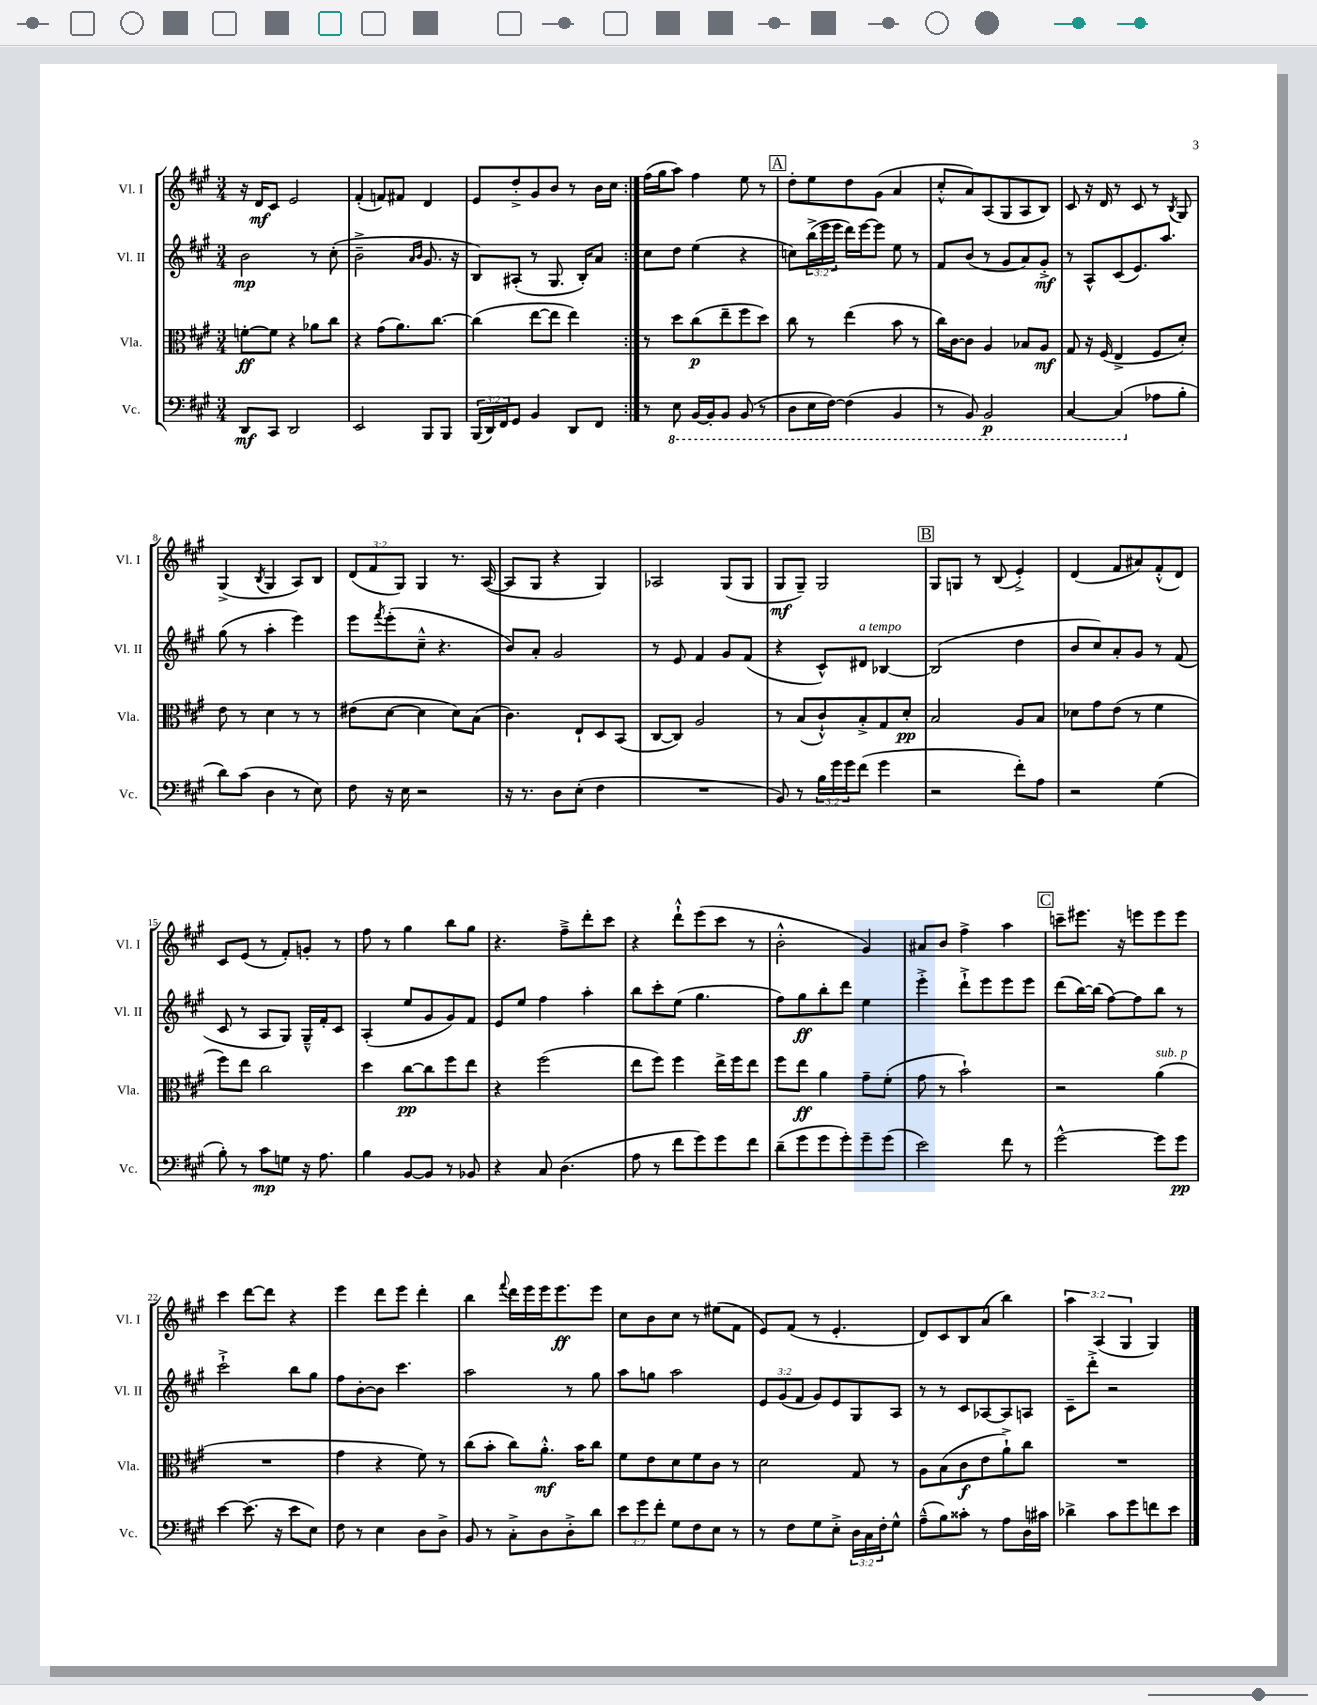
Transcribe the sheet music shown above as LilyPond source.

<<
\new StaffGroup <<
\new Staff = "s0" \with { instrumentName = "Vl. I" shortInstrumentName = "Vl. I" } {
    \clef treble \key a \major \numericTimeSignature \time 3/4 \override Staff.TupletNumber.text = #tuplet-number::calc-fraction-text
    \repeat volta 2 { r16 d'16\mf cis'8 e'2 |
    fis'4-.( f'8) fis'8 d'4 |
    e'8 d''8-.-> gis'8 b'8 r8 b'16 cis''16 | }
    fis''16( gis''16 a''8) fis''4 e''8 r8 |
    \mark \markup { \box "A" } d''8-. e''8 d''8 gis'8( a'4 |
    cis''8-.-^ a'8) a8( gis8 a8 b8) |
    cis'8 r16 d'16 r8 cis'8 r8 \acciaccatura { b8 } gis8 |
    gis4->( \acciaccatura { b8 } gis4 a8) b8 |
    \tuplet 3/2 { d'8( fis'8 gis8) } gis4 r8. a16~( |
    a8 gis8 r4 gis4) |
    aes2 gis8( gis8 |
    gis8\mf gis8--) gis2 |
    \mark \markup { \box "B" } gis8 g8 r8 b8( e'4-.->) |
    d'4( fis'8 ais'8) fis'8-.-^( d'8) |
    cis'8 e'8( r8 fis'8-.) g'8-. r8 |
    fis''8 r8 gis''4 b''8 gis''8 |
    r4. fis''8---> d'''8-. cis'''8 |
    r4 d'''8-!-^ e'''8( cis'''8 r8 |
    b'2-.-^ gis'4) |
    ais'8 b'8 fis''4-> a''4 |
    \mark \markup { \box "C" } c'''8-- eis'''8. r16 e'''8 e'''8 e'''8 |
    cis'''4 d'''8~ d'''8 r4 |
    e'''4 d'''8 e'''8 d'''4-. |
    b''4 \appoggiatura { fis'''8 } d'''16 e'''16 e'''16 e'''8.\ff e'''8 |
    cis''8 b'8 cis''8 r8 eis''8( fis'8 |
    e'8) fis'8( r8 e'4.-. |
    d'8) cis'8 b8 a'8( b''4) |
    \tuplet 3/2 { a''4 a4( gis4 } gis4) \bar "|." |
}
\new Staff = "s1" \with { instrumentName = "Vl. II" shortInstrumentName = "Vl. II" } {
    \clef treble \key a \major \numericTimeSignature \time 3/4 \override Staff.TupletNumber.text = #tuplet-number::calc-fraction-text
    \repeat volta 2 { b'2\mp r8 cis''8-.( |
    b'2---> \grace { a'16 b'16 } gis'8. r16 |
    b8) ais8-.( r8 gis8. b16-.) a'8 | }
    cis''8 d''8 e''4( r4 |
    \mark \markup { \box "A" } c''8) \tuplet 3/2 { b''16->( e'''16 e'''16 } d'''16) e'''16~ e'''8 e''8 r8 |
    fis'8 b'8( r8 gis'8 a'8) gis'8-.->\mf |
    r8 a8-^ cis'8( e'8.) a''8. |
    gis''8( r8 a''4-. e'''4) |
    e'''8 \acciaccatura { fis'''8 } e'''8-.( cis''8---^ r4. |
    b'8) a'8-. gis'2 |
    r8 e'8 fis'4 gis'8 fis'8( |
    r4 cis'8-^) dis'8^\markup { \italic "a tempo" } bes4~ |
    \mark \markup { \box "B" } bes2( d''4 |
    b'8 cis''8) a'8-. gis'8 r8 fis'8( |
    cis'8 r8 a8 gis8) gis16---^ fis'16-. cis'8 |
    a4-.( e''8 gis'8 gis'8) fis'8 |
    e'8 e''8 fis''4 a''4-. |
    b''8 cis'''8-. e''8( gis''4. |
    fis''8) gis''8\ff b''8-. d'''8 e''4 |
    e'''4-.-> d'''8-!-> e'''8 e'''8 e'''8 |
    \mark \markup { \box "C" } d'''8( b''16~) b''16( fis''8~) fis''8 b''8 r8 |
    cis'''2-!-> b''8 gis''8 |
    fis''8 b'8~-. b'8 cis'''4. |
    a''2 r8 gis''8 |
    a''8 g''8 a''2 |
    \tuplet 3/2 { e'8 gis'8( fis'8 } gis'8) e'8 gis8 a8 |
    r8 r8 cis'8 aes8~ aes8 a8 |
    cis'8-- d'''8-.-> r2 \bar "|." |
}
\new Staff = "s2" \with { instrumentName = "Vla." shortInstrumentName = "Vla." } {
    \clef alto \key a \major \numericTimeSignature \time 3/4
    \repeat volta 2 { f'8~-.\ff f'8 r4 aes'8 cis''8 |
    r4 gis'8( a'8.) cis''8.~ |
    cis''4( e''8~ e''8 e''4) | }
    r8 d''8 cis''8\p( e''8-- fis''8 d''8) |
    \mark \markup { \box "A" } cis''8 r8 e''4( b'8 r8 |
    cis''16) cis'16~ cis'8 a4 bes8 a8\mf |
    gis8 r16 fis16( e4-> fis8 d'8-.) |
    e'8 r8 d'4 r8 r8 |
    eis'8( d'8~ d'4 d'8) b8( |
    cis'4.) e8-! d8 b,8( |
    cis8~ cis8) a2 |
    r8 b8( cis'8-!-^) b8-.-> gis8 d'8-.\pp |
    \mark \markup { \box "B" } b2 a8 b8 |
    des'8 gis'8 e'8( r8 fis'4 |
    fis''8) e''8 cis''2 |
    d''4 cis''8~\pp cis''8 fis''8 e''8 |
    r4 fis''2( |
    e''8 fis''8) fis''4 e''16-> fis''16 e''8 |
    fis''8 e''8\ff a'4 gis'8-- fis'8-.( |
    gis'8 r8 b'2-!) |
    \mark \markup { \box "C" } r2 a'4^\markup { \italic "sub. p" }( |
    R2. |
    gis'4 r4 fis'8) r8 |
    cis''8( b'8-. cis''8) a'8.-.-^\mf b'16 cis''8 |
    fis'8 e'8 d'8 fis'8 cis'8 r8 |
    d'2 gis8 r8 |
    a8 b8( cis'8\f e'8 a'8-!->) cis''8 |
    R2. \bar "|." |
}
\new Staff = "s3" \with { instrumentName = "Vc." shortInstrumentName = "Vc." } {
    \clef bass \key a \major \numericTimeSignature \time 3/4 \override Staff.TupletNumber.text = #tuplet-number::calc-fraction-text
    \repeat volta 2 { d,8\mf cis,8 d,2 |
    e,2 b,,8 b,,8 |
    \tuplet 3/2 { b,,16( d,16) fis,16 } gis,8 b,4 d,8 fis,8 | }
    r8 \ottava #-1 e,8 b,,16~ b,,16-. b,,8 b,,8( r8 |
    \mark \markup { \box "A" } d,8 e,16 fis,16~) fis,4( b,,4 |
    r8 b,,8) b,,2\p |
    cis,4~ cis,4( \ottava #0 aes8 b8-. |
    d'8) cis'8( d4 r8 e8) |
    fis8 r16 e16 r2 |
    r16 r8. d8 e8-.( fis4 |
    R2. |
    b,8) r8 \tuplet 3/2 { b16 gis'16 gis'16 } fis'8( gis'4 |
    \mark \markup { \box "B" } r2 fis'8-.) a8 |
    r2 gis4( |
    b8-.) r8 cis'8\mp g8 r16 a8. |
    b4 b,8~ b,8 r8 bes,8 |
    r4 cis8 d4.( |
    a8 r8 fis'8 gis'8) gis'8 fis'8 |
    d'8--( gis'8 gis'8 gis'8-.) gis'8-- gis'8( |
    e'2) fis'8 r8 |
    \mark \markup { \box "C" } gis'2~-^ gis'8 gis'8\pp |
    e'4~ e'8.( r16 e'8 e8) |
    fis8 r8 e4 d8 d8-> |
    b,8 r8 cis8-.-> d8 d8-.-> d'8 |
    \tuplet 3/2 { e'8 gis'8 fis'8-. } gis8 fis8 e8 r8 |
    r8 fis8 gis8 e8-.-> \tuplet 3/2 { d16 cis16 fis16-. } gis8-^ |
    a8---^( b8) cisis'8-. r8 a8 d16 cis'16 |
    des'4-> cis'8 gis'8 f'8 e'8 \bar "|." |
}
>>
>>
